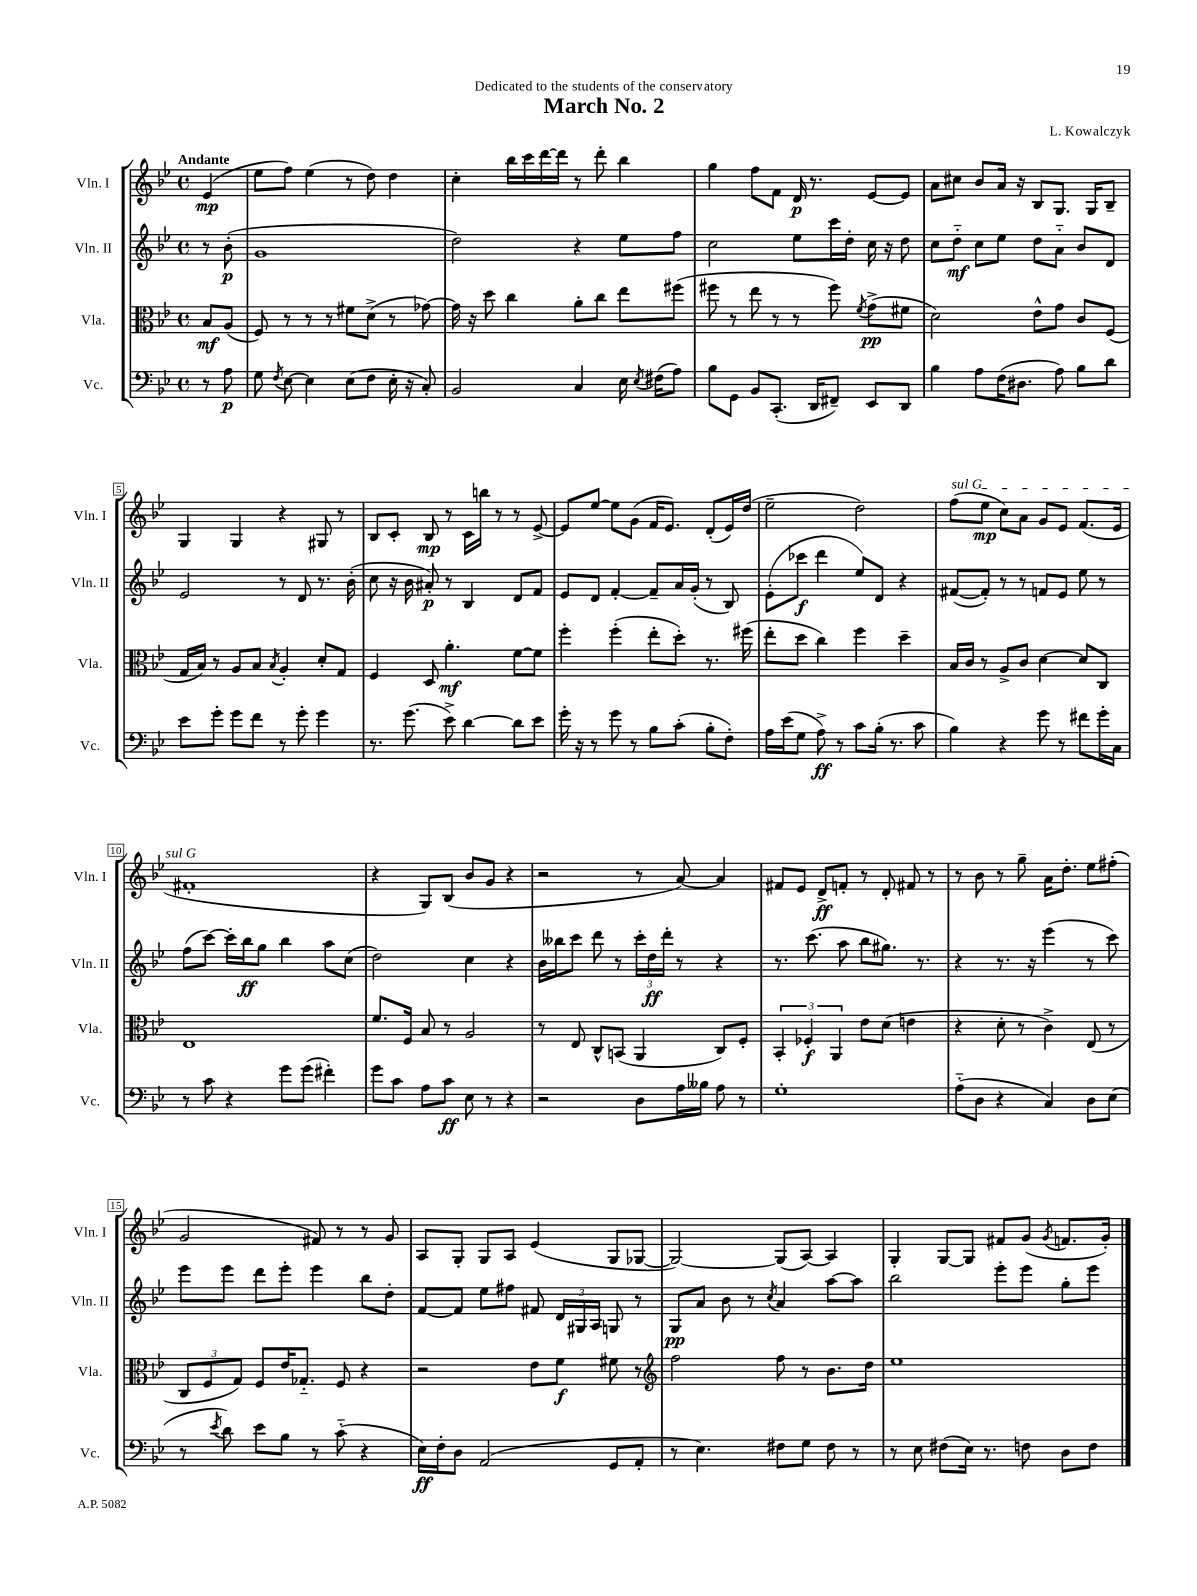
\header { title = "March No. 2" composer = "L. Kowalczyk" dedication = "Dedicated to the students of the conservatory" }
<<
\new StaffGroup <<
\new Staff = "s0" \with { instrumentName = "Vln. I" shortInstrumentName = "Vln. I" } {
    \clef treble \key bes \major \defaultTimeSignature \time 4/4 \partial 4 \tempo "Andante"
    \autoBeamOff ees'4\mp( |
    ees''8[ f''8]) ees''4( r8 d''8) d''4 |
    c''4-. bes''16[ c'''16 d'''16~ d'''16] r8 d'''8-. bes''4 |
    g''4 f''8[ f'8] d'16\p r8. ees'8[~ ees'8] |
    a'8[ cis''8] bes'8[ a'16] r16 bes8[ g8.] g16[ bes8]-- |
    g4 g4 r4 gis8 r8 |
    bes8[ c'8]-. bes8\mp r8 c'16[ b''16] r8 r8 ees'8~-> |
    ees'8[ ees''8]~ ees''8[ g'8]( f'16[ ees'8.]) d'8[-.( ees'16) d''16]( |
    ees''2-- d''2) |
    \once \override TextSpanner.bound-details.left.text = \markup { \italic "sul G" } f''8[\startTextSpan( ees''8]\mp c''8[) a'8] g'8[ ees'8] f'8.[( ees'16] |
    fis'1-.\stopTextSpan |
    r4 g8[) bes8]( bes'8[ g'8] r4 |
    r2 r8 a'8~) a'4 |
    fis'8[ ees'8] d'8[->\ff f'8]-. r8 d'8-. fis'8 r8 |
    r8 bes'8 r8 g''8-- a'16[ d''8.]-. ees''8[ fis''8]-.( |
    g'2 fis'8) r8 r8 g'8 |
    a8[ g8]-. g8[ a8] ees'4( g8[ ges8]~ |
    ges2~) ges8[( a8]~) a4 |
    g4-. g8[~ g8] fis'8[ g'8]( \acciaccatura { g'8 } f'8.[ g'16]-.) \bar "|." |
}
\new Staff = "s1" \with { instrumentName = "Vln. II" shortInstrumentName = "Vln. II" } {
    \clef treble \key bes \major \defaultTimeSignature \time 4/4 \partial 4
    \autoBeamOff r8 bes'8-.\p( |
    g'1 |
    d''2) r4 ees''8[ f''8] |
    c''2 ees''8[ c'''16 d''16]-. c''16 r16 d''8 |
    c''8[ d''8]-_\mf c''8[ ees''8] d''8[ a'8]-_ bes'8[ d'8] |
    ees'2 r8 d'8 r8. bes'16-.( |
    c''8 r16 bes'16 ais'8-.\p) r8 bes4 d'8[ f'8] |
    ees'8[ d'8] f'4~-. f'8[-- a'16 g'16]-.( r8 bes8) |
    ees'8[-.( ces'''8]\f d'''4 ees''8[) d'8] r4 |
    fis'8[~( fis'8]-.) r8 r8 f'8[ ees'8] ees''8 r8 |
    f''8[( c'''8]~) c'''16[-. bes''16\ff g''8] bes''4 a''8[ c''8]( |
    d''2) c''4 r4 |
    bes'16[ beses''16 c'''8] d'''8 r8 \tuplet 3/2 { c'''16[-. d''16\ff d'''16]-. } r8 r4 |
    r8. c'''8.( a''8 bes''8[ gis''8.]) r8. |
    r4 r8. r16 ees'''4( r8 c'''8) |
    ees'''8[ ees'''8] d'''8[ ees'''8]-. ees'''4 bes''8[ d''8]-. |
    f'8[~ f'8] ees''8[ fis''8] fis'8 \tuplet 3/2 { d'16[ gis16 a16] } g8 r8 |
    g8[\pp a'8] bes'8 r8 \acciaccatura { c''8 } a'4 a''8[~ a''8] |
    bes''2 ees'''8[-. ees'''8] g''8[-. ees'''8] \bar "|." |
}
\new Staff = "s2" \with { instrumentName = "Vla." shortInstrumentName = "Vla." } {
    \clef alto \key bes \major \defaultTimeSignature \time 4/4 \partial 4
    \autoBeamOff bes8[\mf a8]( |
    f8) r8 r8 r8 fis'8[ d'8]->( r8 ges'8~) |
    ges'16 r16 d''8 c''4 a'8[-. c''8] ees''8[ fis''8]( |
    fis''8 r8 ees''8 r8 r8 fis''8) \acciaccatura { f'8 } g'8[->\pp( fis'8] |
    d'2) ees'8[-^ g'8] c'8[ f8]( |
    g16[ bes16]) r8 a8[ bes8] \acciaccatura { bes8 } a4-. d'8[-. g8] |
    f4 d8 a'4.-.\mf f'8[~ f'8] |
    f''4-. f''4-.( ees''8[-. d''8]-.) r8. fis''16( |
    ees''8[-. d''8] c''4) f''4 d''4-- |
    bes16[ c'16] r8 a8[-> c'8] d'4~ d'8[ c8] |
    ees1 |
    f'8.[ f16] bes8 r8 a2 |
    r8 ees8 c8[-^ b,8]( a,4 c8[) f8]-. |
    \tuplet 3/2 { bes,4-. fes4-.\f a,4 } ees'8[ d'8]( e'4 |
    r4 d'8-. r8 c'4->) ees8( r8 |
    \tuplet 3/2 { c8[ f8 g8]) } f8[ ees'16 ges8.]-_ f8 r4 |
    r2 ees'8[ f'8]\f fis'8 r8 |
    \clef treble f''2 f''8 r8 bes'8.[ d''16] |
    ees''1 \bar "|." |
}
\new Staff = "s3" \with { instrumentName = "Vc." shortInstrumentName = "Vc." } {
    \clef bass \key bes \major \defaultTimeSignature \time 4/4 \partial 4
    \autoBeamOff r8 a8\p |
    g8 \acciaccatura { f8 } ees8~ ees4 ees8[( f8] ees16-. r16 c8-.) |
    bes,2 c4 ees16 \acciaccatura { ees8 } fis16[( a8]) |
    bes8[ g,8] bes,8[ c,8.]-.( d,16[ fis,8]--) ees,8[ d,8] |
    bes4 a8[ f16( dis8.] a8) bes8[ d'8] |
    ees'8[ g'8]-. g'8[ f'8] r8 g'8-. g'4 |
    r8. g'8.( ees'8->) d'4~ d'8[ ees'8] |
    g'16-. r16 r8 g'8 r8 bes8[ c'8]-.( bes8[-. f8]-.) |
    a16[ ees'16( g8] a8->\ff) r8 c'8[ bes16]-.( r8. c'8 |
    bes4) r4 g'8 r8 fis'8[ g'16-. c16] |
    r8 c'8 r4 g'8[ g'8]( fis'4-.) |
    g'8[ c'8] a8[ c'8]\ff ees8 r8 r4 |
    r2 d8[ a16 beses16] a8 r8 |
    g1-. |
    a8[-_( d8] r4 c4) d8[ ees8]( |
    r8 \acciaccatura { ees'8 } d'8) ees'8[ bes8] r8 c'8-_( r4 |
    ees16[\ff) f16-. d8] a,2( g,8[ a,8]-. |
    r8 ees4.) fis8[ g8] fis8 r8 |
    r8 ees8 fis8[( ees16]) r8. f8 d8[ f8] \bar "|." |
}
>>
>>
\layout { \context { \Score \override BarNumber.stencil = #(make-stencil-boxer 0.1 0.3 ly:text-interface::print) } }
